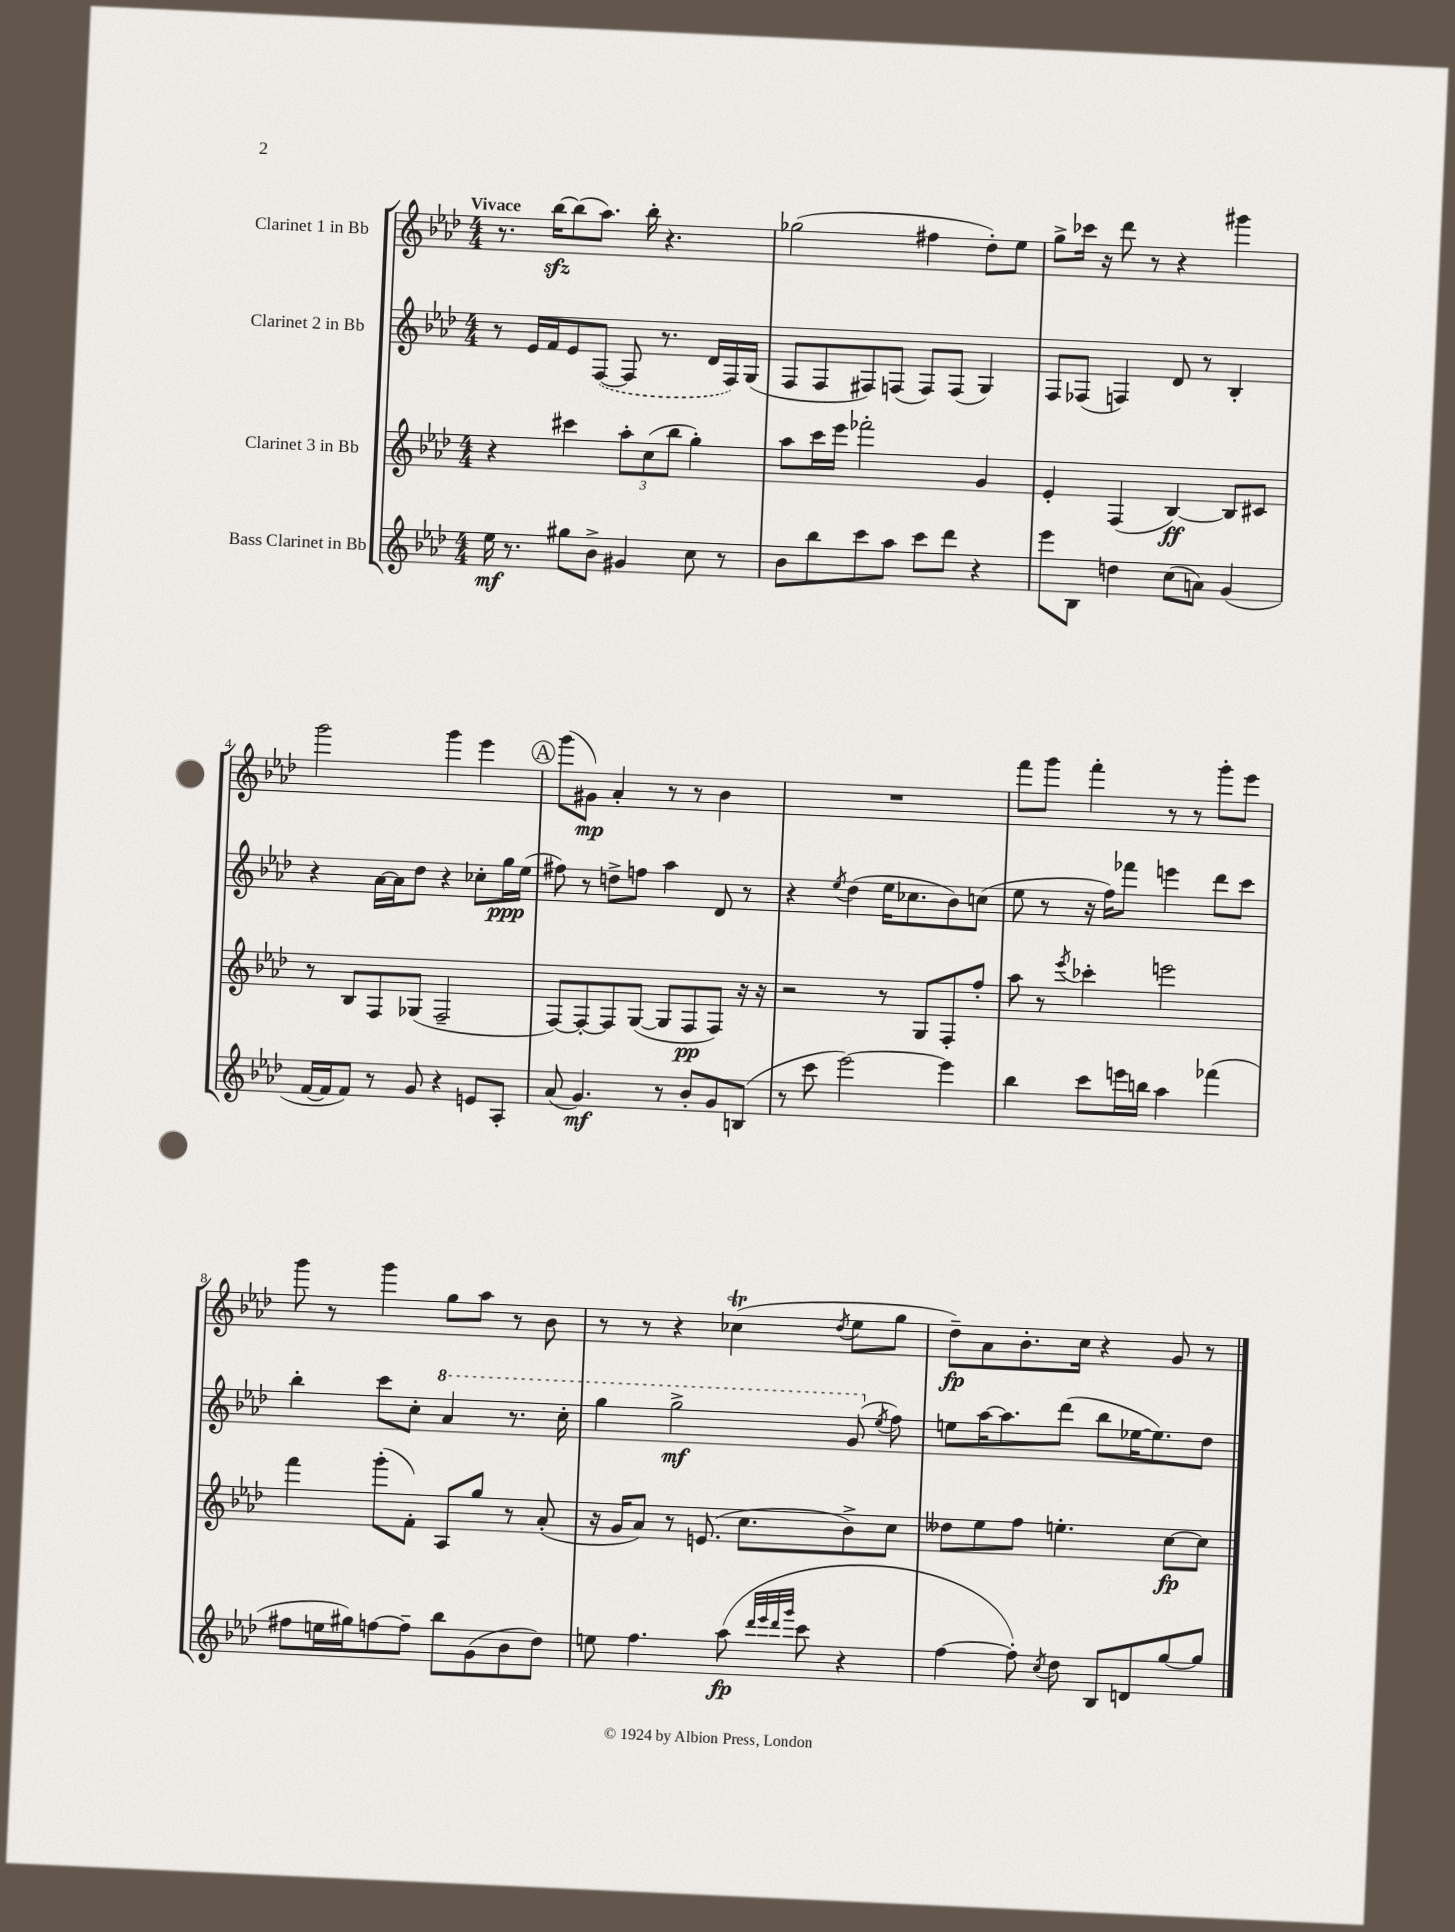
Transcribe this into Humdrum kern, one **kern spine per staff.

**kern	**kern	**kern	**kern
*staff4	*staff3	*staff2	*staff1
*clefG2	*clefG2	*clefG2	*clefG2
*k[b-e-a-d-]	*k[b-e-a-d-]	*k[b-e-a-d-]	*k[b-e-a-d-]
*M4/4	*M4/4	*M4/4	*M4/4
16ee-\	4r	8r	8.r
8.r	.	.	.
.	.	16e-/LL	.
.	.	16f/J	[16bb-\LK
8gg#\L	4ccc#\	8e-/	(8bb-\]
8b-^\J	.	([8F/J	8.aa-\J)
4g#/	12aa-'\L	8F/]	.
.	.	.	16bb-'\
.	(12cc\	.	.
.	.	8.r	4.r
.	12bb-\J	.	.
8cc\	4gg'\)	.	.
.	.	16d-/LL	.
8r	.	16F/)	.
.	.	(16G/JJ	.
=	=	=	=
8b-\L	8aa-\L	8F/L	(2gg-\
8bb-\	16ccc\L	8F/	.
.	16eee-\JJ	.	.
8ccc\	2fff-'\	8F#/)	.
8aa-\J	.	(8F/J	.
8ccc\L	.	8F/L)	4ff#\
8ddd-\J	.	(8F/J	.
4r	4g/	4G/)	8dd-'\L)
.	.	.	8ee-\J
=	=	=	=
8eee-\L	4e-'/	8F/L	8gg^\L
8B-\J	.	(8F-/J	16ccc-\Jk
.	.	.	16r
4dd\	(4F/	4F/)	8ddd-\
.	.	.	8r
(8cc\L	[4B-/)	8d-/	4r
8a\J)	.	8r	.
(4g/	8B-/]L	4B-'/	4ggg#\
.	8c#/J	.	.
=	=	=	=
[16f/LL	8r	4r	2ggg\
16f/]J	.	.	.
8f/J)	8B-/L	.	.
8r	8F/	[16a-\LL	.
.	.	16a-\]J	.
8g/	(8G-/J	8dd-\J	.
4r	2F~/	4r	4ggg\
8e/L	.	8cc-'\L	4eee-\
8A-'/J	.	16gg\L	.
.	.	(16ee-\JJ	.
=	=	=	=
(8a-/	[8F/L)	8ff#\)	(8ggg\L
4.g/)	8F'/_	8r	8g#\J)
.	8F/]	8dd^\L	4a-'/
.	([8G/J	8ff\J	.
8r	8G/]L	4aa-\	8r
8b-'/L	8F/	.	8r
8g/	8F/J)	8d-/	4b-\
(8B/J	16r	8r	.
.	16r	.	.
=	=	=	=
8r	2r	4r	1r
8ccc\	.	.	.
.	.	8qee-/	.
[2eee-\)	.	(4dd-\	.
.	8r	16ee-\LK	.
.	.	8.cc-\	.
.	8G/L	.	.
4eee-\]	8F'/	8b-\)	.
.	8ff'/J	(8cc\J	.
=	=	=	=
4bb-\	8aa-\	8ee-\	8fff\L
.	8r	8r	8ggg\J
.	8qeee-/	.	.
8ccc\L	4ccc-'\	16r	4fff'\
.	.	16ff\LK)	.
16eee\L	.	8fff-\J	.
16bb\JJ	.	.	.
4aa-\	2eee\	4eee\	8r
.	.	.	8r
(4fff-\	.	8ddd-\L	8ggg'\L
.	.	8ccc\J	8eee-\J
=	=	=	=
8ff#\L	4fff\	4bb-'\	8ggg\
16ee\L	.	.	8r
16gg#\J)	.	.	.
[8ff\	(8ggg'\L	8ccc\L	4ggg\
8ff~\]J	8f'\J)	8cc'\J	.
8bb-\L	8A-/L	4aa-/	8gg\L
(8g\	8gg/J	.	8aa-\J
8b-\	8r	8.r	8r
8dd-\J)	(8a-'/	.	8b-\
.	.	16ccc'\	.
=	=	=	=
8ee\	16r	4ggg\	8r
.	16g/LK	.	.
4.ff\	8a-/J)	.	8r
.	8r	2ggg^\	4r
.	(8.e/	.	.
(8aa-\	.	.	(4cc-\
.	8.cc\L	.	.
32qqddd-/LLL	.	.	.
32qqeee-/	.	.	.
32qqddd-/	.	.	.
32qqggg/JJJ	.	.	.
8ccc\	.	.	.
.	.	.	8qdd-/
4r	8b-^\)	(8gg/	8ee-\L
.	.	8qee-/	.
.	8cc\J	8ff\)	8gg\J
=	=	=	=
[4ff\	8dd--\L	8ee\L	8dd-~\L)
.	8ee-\	[16aa-\K	8a-\
.	.	8.aa-\]	.
8ff'\])	8ff\J	.	8.b-'\
8qcc/	.	.	.
8dd-\	4.ee'\	(8ddd-\J	.
.	.	.	16cc\Jk
8B-/L	.	8bb-\L	4r
8d/	.	[16ee-\K	.
.	.	8.ee-\])	.
[8gg/	[8cc\L	.	8g/
8gg/]J	8cc\]J	8dd-\J	8r
==	==	==	==
*-	*-	*-	*-
